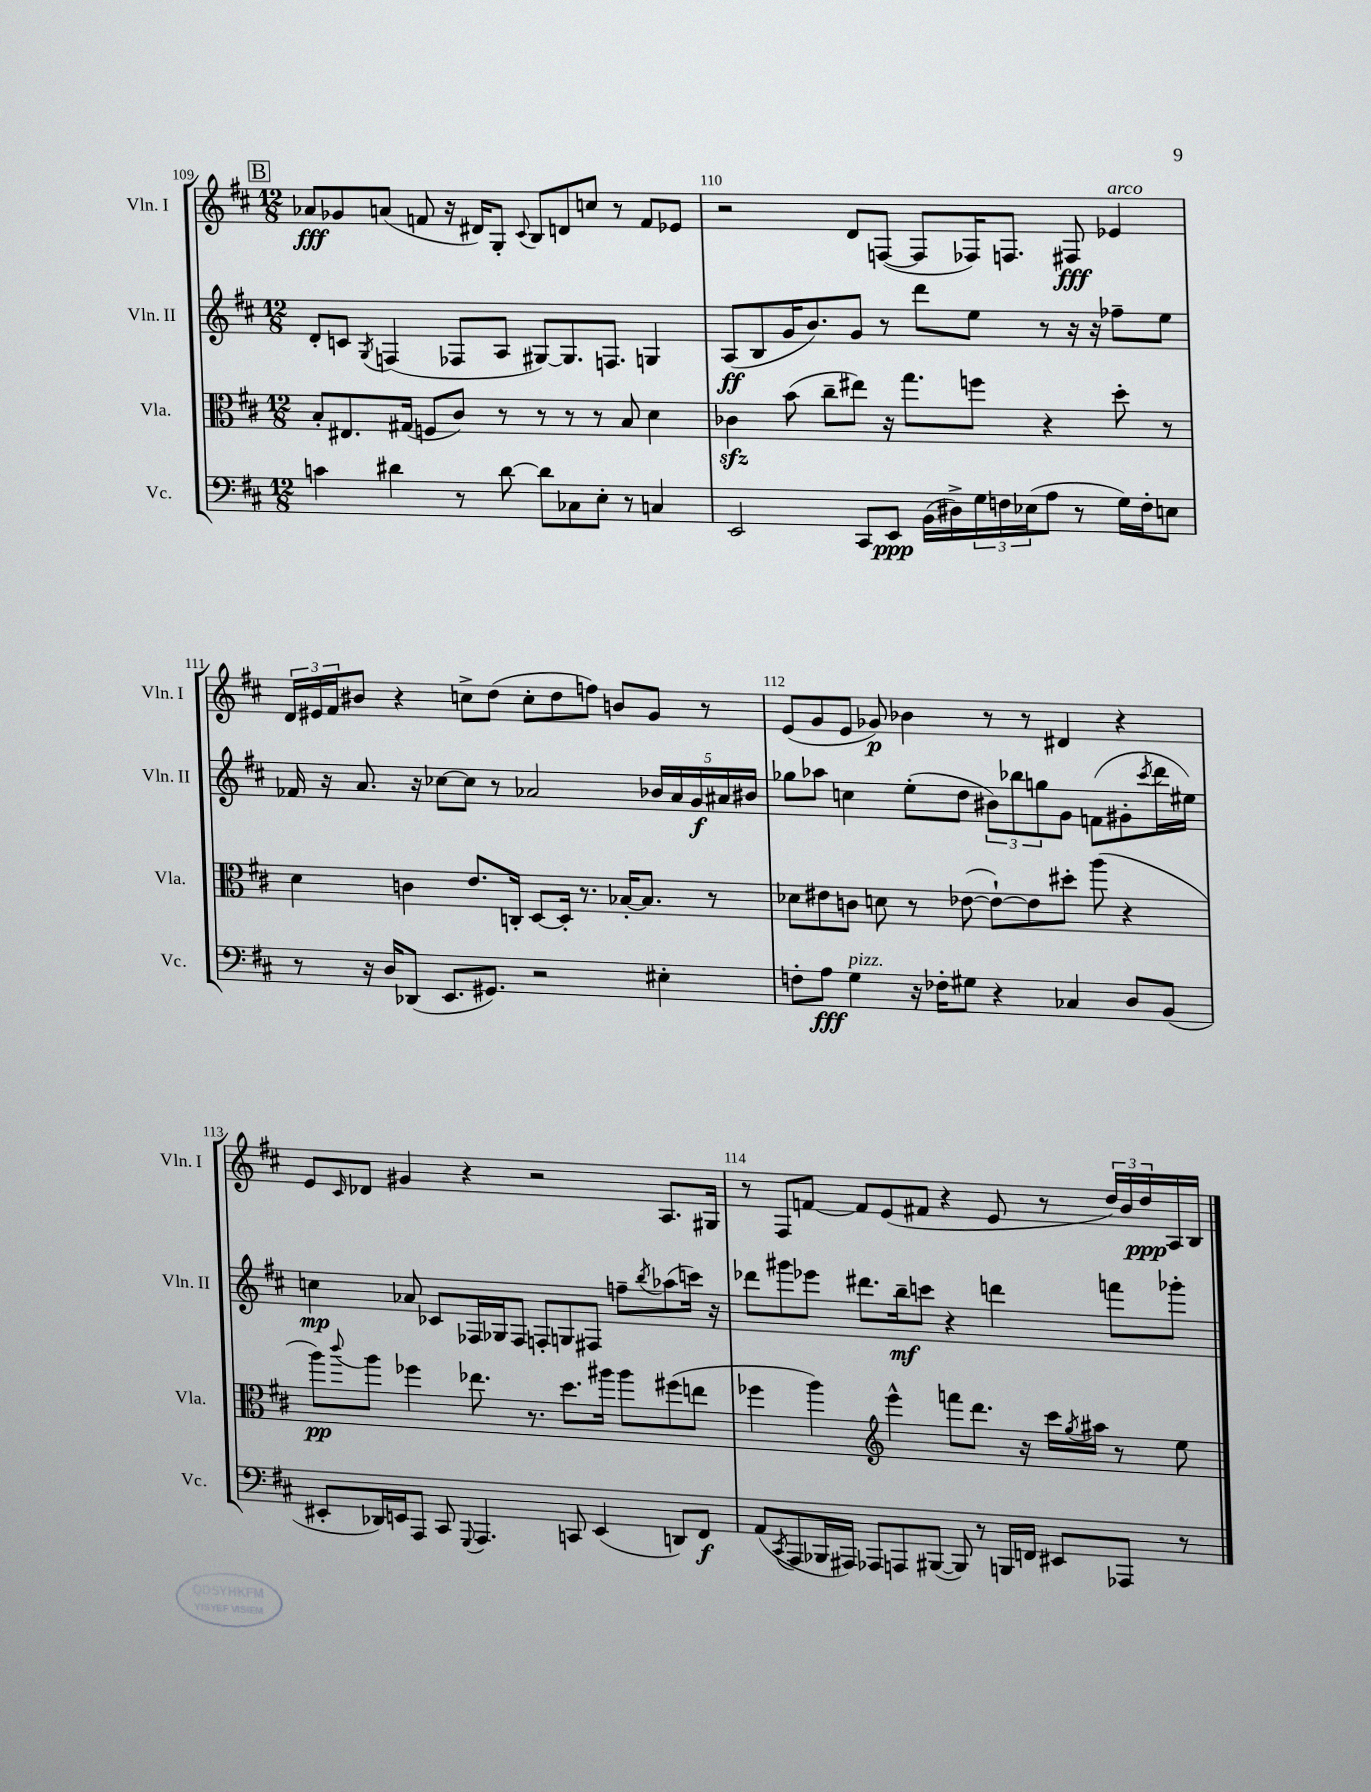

**kern	**kern	**kern	**kern
*staff4	*staff3	*staff2	*staff1
*clefF4	*clefC3	*clefG2	*clefG2
*k[f#c#]	*k[f#c#]	*k[f#c#]	*k[f#c#]
*M12/8	*M12/8	*M12/8	*M12/8
4c	8B'	8d'	8a-
.	8.E#	8c	8g-
.	.	8qG	.
4d#	.	(4F	(8a
.	(16G#	.	.
.	8F	.	8f
8r	8c#)	8F-	16r
.	.	.	16d#)
[8d#	8r	8A	8G'
.	.	.	8qqc#
8d#]	8r	[8G#)	8B
8C-	8r	8.G#]	8d
8E'	8r	.	8cc
.	.	8.F	.
8r	8B	.	8r
4C	4d	4G	8f
.	.	.	8e-
=	=	=	=
2EE	4c-	(8A	2r
.	.	8B	.
.	(8b	16g	.
.	.	8.b)	.
.	8cc#~	.	.
8CC#	8ee#)	8g	8d
8EE	16r	8r	([8F
.	8.gg	.	.
(16BB	.	8ddd	8F]
16D#^)	.	.	.
24G	8ff	8ee	16F-)
24F	.	.	.
.	.	.	8.F
(24E-	.	.	.
8A	4r	8r	.
8r	.	16r	8F#
.	.	16r	.
16G)	8dd'	8ff-~	4e-
16F'	.	.	.
8E	8r	8ee	.
=	=	=	=
8r	4d	16f-	24d
.	.	.	24e#
.	.	16r	.
.	.	.	24f#
16r	.	8.a	8b#
16D	.	.	.
(8DD-	4c	.	4r
.	.	16r	.
8.EE	.	[8cc-	.
.	8.e	8cc-]	8cc^
8.GG#)	.	.	.
.	.	8r	(8dd
.	16C'	.	.
2r	[8D	2a-	8cc'
.	16D']	.	8dd
.	8.r	.	.
.	.	.	8ff)
.	[16B-'	.	8b
.	8.B-]	.	.
4E#'	.	20b-	8g
.	.	20a-	.
.	.	20g	.
.	8r	.	8r
.	.	20a#	.
.	.	20b#	.
=	=	=	=
8F'	8d-	8gg-	(8e
8A	8e#	8aa-	8g
4G	8c	4cc	8e
.	8d	.	8g-)
16r	8r	(8ee'	4b-
16F-'	.	.	.
8G#	([8e-	8dd	.
4r	8e-`_)	12b#)	8r
.	.	12bb-	.
.	8e-]	.	8r
.	.	12gg	.
4C-	8dd#'	8g	4d#
.	(8aa	(8f	.
8D	4r	8g#'	4r
.	.	8qccc#	.
(8BB	.	16ddd	.
.	.	16ee#)	.
=	=	=	=
8EE#'	8aa)	4cc	8e
.	8qqccc#	.	16qqc#
16DD-)	8aa	.	8d-
16EE	.	.	.
8AAA	4ff-	8a-	4g#
8CC#	.	8c-	.
8qqGGG	.	.	.
4.AAA	8.ee-	16F-	4r
.	.	16G-	.
.	.	8F-	.
.	8.r	.	.
.	.	8F'	2r
8CC	8.dd	8G	.
(4EE	.	8F#	.
.	16aa#	.	.
.	8aa#	8ff~	.
.	.	8qbb	.
8DD)	(8ff#	(8aa-	8.A
8FF#	8ee	16ccc)	.
.	.	16r	16G#
=	=	=	=
(8AA	4ff-	8ddd-	8r
8qCC#	.	.	.
8AAA	.	8ggg#	8F#
16BBB-	4aa)	8eee-	[8f
16AAA#)	.	.	.
8AAA-	.	8.ddd#	8f]
*	*clefG2	*	*
8AAA	4eee^^	.	(8e
.	.	16bb~	.
([8BBB#	.	8ccc	8f#
8BBB#])	8fff	4r	4r
8r	8.ddd	.	.
16BBB	.	4ddd	8e
16FF	16r	.	.
8EE#	16ccc#	.	8r
.	8qgg	.	.
.	16aa#	.	.
8AAA-	8r	8fff	24dd)
.	.	.	24b
.	.	.	24dd
8r	8ee	8ggg-'	16A
.	.	.	16B
==	==	==	==
*-	*-	*-	*-
